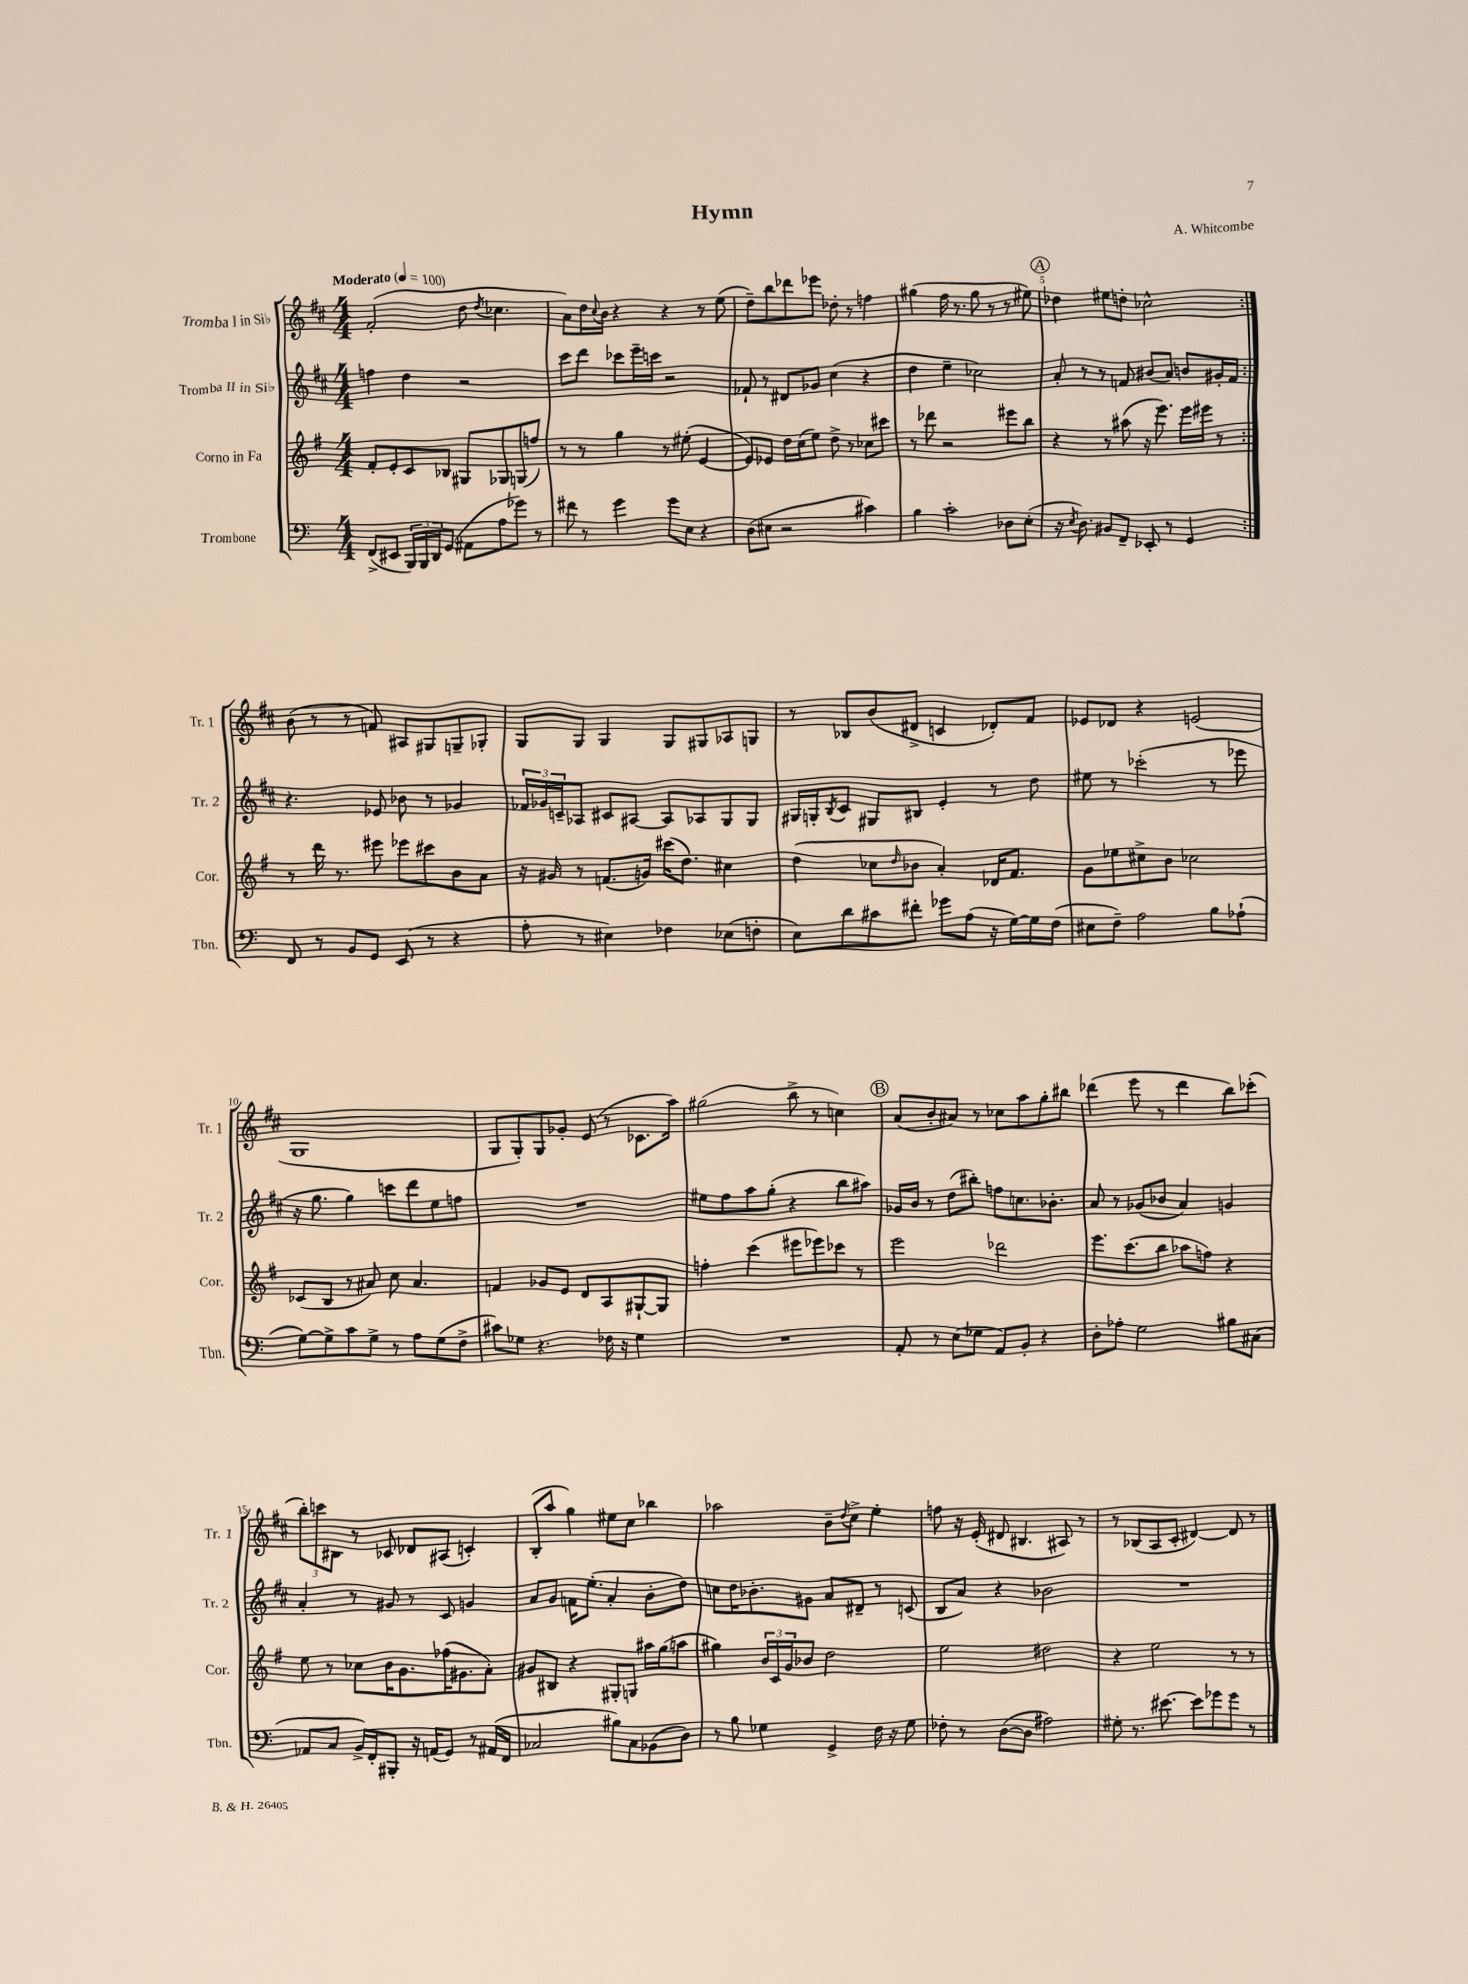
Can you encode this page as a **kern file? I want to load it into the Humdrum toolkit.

**kern	**kern	**kern	**kern
*part4	*part3	*part2	*part1
*staff4	*staff3	*staff2	*staff1
*I"Trombone	*I"Corno in Fa	*I"Tromba II in Si♭	*I"Tromba I in Si♭
*I'Tbn.	*I'Cor.	*I'Tr. 2	*I'Tr. 1
*clefF4	*clefG2	*clefG2	*clefG2
*k[]	*k[f#]	*k[f#c#]	*k[f#c#]
*M4/4	*M4/4	*M4/4	*M4/4
*MM100	*MM100	*MM100	*MM100
=1	=1	=1	=1
!	!	!	!LO:TX:a:B:t=Moderato
(8FF^/L	8f#'/L	4ffn\	(2f#'/
8EE#X/J	8e'/	.	.
24BBB/LL)	8c/	4dd\	.
24BBB/	.	.	.
24DD/J	.	.	.
(8GG/J	8B-X/J	.	.
8AA#X\L	8G#X/L	2r	8dd\
.	.	.	8qdd/
8A\	8G-X/	.	4.cc-X\
8g-X\J)	(8Gn/	.	.
8r	8ffn/J)	.	.
=2	=2	=2	=2
8f#X\	8r	8ccc#\L	8a\L)
8r	8r	8ddd\J	16dd\L
.	.	.	8qqcc#/
.	.	.	16b\JJ
4g\	4gg\	8ccc-X\L	4r
.	.	16eee~\L	.
.	.	16cccn\JJ	.
8g\L	8r	2r	4r
8E\J	(8ee#X'\	.	.
4r	[4e/	.	8r
.	.	.	(8ee\
=3	=3	=3	=3
(8D\L	8e/L])	8f-X`/	8dd~\L)
8E#X\J	8e-X/J	8r	8bb\
2r	16dd\LL	8d#X/L	8ddd-X\
.	(16cc\J	.	.
.	8ee\J)	8g-X/J	8eee-X\J
.	8dd^\	(4cc#\	8dd-X'\
.	8r	.	8r
4c#X\)	8cc-X\L	4r	4ffn\
.	8ccc#X\J	.	.
=4	=4	=4	=4
4B\	8r	4dd\	(4gg#X\
.	8ddd-X\	.	.
2c'\	2r	4ee~\	16ff#\
.	.	.	8.r
.	.	2cc-X\)	8gg#\
.	.	.	8r
8D-X\L	8eee#X\L	.	8r
(8E'\J	8bb\J	.	8ee#X\)
!!LO:REH:place=s1:t=A
=5	=5	=5	=5
16r	4r	8a'/	4dd-X\
8qE/	.	.	.
8.D\)	.	.	.
.	.	8r	.
8BB#X/L	8r	8r	8ee#X\L
8FF~/J	(8aa#X\	8fn/	8ddn'\J
8EE-X'/	16r	(8b#X/L	2cc-X^^\
.	8.eee\)	.	.
8r	.	8a/J)	.
4GG/	16eee\LL	8bn/L	.
.	16eee#X\JJ	.	.
.	8r	16g#X'/L	.
.	.	16f/JJ	.
!!LO:LB:g=z
=6:|!	=6:|!	=6:|!	=6:|!
8FF/	8r	4.r	(8b\
8r	16ddd\	.	8r
.	8.r	.	.
8BB/L	.	.	8r
8GG/J	8eee#X\	8e-X/	8fn/)
(8EE/	8eee-X\L	8b-X\	8A#X/L
8r	8ccc#X\	8r	8G#X/
4r	8b\	4g-X/	8Gn~/
.	8a\J	.	8G-X'/J
=7	=7	=7	=7
8A'\	16r	24f-X/LL	8G/L
.	.	24g-X/	.
.	16g#X/	.	.
.	.	24cn~/J	.
8r	8r	8A-X/J	8G/J
4E#X\)	(8.fn/L	8c#X/L	4G/
.	.	[8A#X/J	.
.	16gn/Jk)	.	.
4F-X\	(16ccc#X\KL	8A#/L]	8G/L
.	8.dd\J)	.	.
.	.	8A-X/	8G#X/
(8E-X\L	4cc#X\	8G/	8A-X/
8Fn'\J	.	8G/J	8Gn/J
=8	=8	=8	=8
8E\L)	(4dd\	16G#X/LL	8r
.	.	16Gn'/J	.
.	.	8qB/	.
8d\	.	8c#/J	8B-X/L
8c#X\	8cc-X\L	8G#X/L	(8b/
.	16qqdd/	.	.
8f#X'\J	8b-X\J	8B#X/J	8d#X^/J
8g-X\L	4a'/)	4e'/	4cn/
(8A\J	.	.	.
16r	16d-X/KL	8r	8d-X'/L)
[16G\LL)	8.f#/J	.	.
16G\]	.	8dd\	8f#/J
(16F\JJ	.	.	.
=9	=9	=9	=9
8E#X\L	8g\L	8ee#X\	8e-X/L
8F~\J)	8ee-X\	8r	8d-X/J
2A\	8cc#X^\	(2ccc-X'\	4r
.	8b\J	.	.
.	2cc-X\	.	(2en/
8B\L	.	8r	.
(8A-X`\J	.	8eee-X\	.
!!LO:LB:g=z
=10	=10	=10	=10
[8G\L)	(8c-X/L	16r	1G
.	.	8.gg\	.
8G^\]	8B/J	.	.
8c\	8r	4gg\)	.
8G^\J	8a#X/)	.	.
8r	8cc\	8cccn\L	.
8A\L	4.a#/	8ddd\	.
(8G\	.	8ee\	.
8F^\J	.	8ffn\J	.
=11	=11	=11	=11
8c#X\L)	4fn/	1r	8G/L
8G-X\J	.	.	8G'/)
4.r	8g-X/L	.	8G/
.	8e/J	.	8g-X'/J
.	8d/L	.	(8e/
16F-X\	8A/	.	8r
16r	.	.	.
4G-\	[8G#X`/	.	8.c-X\L
.	8G#/J]	.	.
.	.	.	16aa\Jk)
=12	=12	=12	=12
1r	4ffn'\	8ee#X\L	(2gg#X\
.	.	8ff#\	.
.	(4ccc\	8aa\	.
.	.	(8gg'\J	.
.	8eee#X\L	4r	8bb^\
.	8eee-X\)	.	8r
.	8ccc-X\J	8bb\L	4ccn\)
.	8r	8aa#X\J)	.
!!LO:REH:place=s1:t=B
=13	=13	=13	=13
8AA'/	2eee\	16g-X/LL	(8a/L
.	.	16b/JJ	.
8r	.	8r	8b'/
(8E\L	.	(8dd\L	8a#X/J)
8G-X\J	.	8bb#X'\J)	8r
8AA/L)	2ddd-X\	8ffn\L	8cc-X\L
8BB'/J	.	8.ccn\	8aa\
4r	.	.	8gg'\
.	.	8.b-X'\J	.
.	.	.	8bb#X\J
=14	=14	=14	=14
8D'\L	8.eee\L	8a/	(4ddd-X\
8A-X'\J	.	8r	.
.	(8.ccc\	.	.
2G\	.	(8g-X/L	8eee\
.	8bb\J	8b-X/J	8r
.	8aa-X\L	4a/)	4ddd-\
.	8ffn\J)	.	.
8B#X\L	4r	4gn/	8bb\L)
(8C#X\J	.	.	(8ccc-X'\J
!!LO:LB:g=z
=15	=15	=15	=15
8AA-X/L	8ee\	4a'/	12bb'\L)
.	.	.	12cccn\
8C/J	8r	.	.
.	.	.	12B#X\J
16BB^/LL)	8cc-X\L	8r	8r
16FF'/J	.	.	.
8BBB#X'/J	16b\K	8g#X/	8c-X/
.	8.g\	.	.
16r	.	8r	8d-X/L
(16AAn/KL	.	.	.
8GG/J)	(16ff-X\K	8c#/	(8A#X/J
.	8.g#X\	.	.
8r	.	4gn/	4cn'/)
(16AA#X/LL	8a'\J)	.	.
16FF/JJ	.	.	.
=16	=16	=16	=16
2C-X/	8g#X/L	8a/L	(8B'/L
.	8B#X/J	8g/J	8aa/J
.	4r	16fn\KL	4gg\)
.	.	(8.ee'\J	.
8B#X\L)	8G#X'/L	4a'/	8ee#X\L
8C-\	8Gn/J	.	8cc#\J
(8BB-X\	16aa#X\LL	8b'\L	4bb-X\
.	(16gg\J	.	.
8D\J)	8aan\J	8dd\J)	.
=17	=17	=17	=17
8r	4gg#X\)	8ccn\L	2aa-X\
8B\	.	16dd\K	.
.	.	8.b-X'\	.
4G-X\	24b/LL	.	.
.	24c/	.	.
.	24g/J	.	.
.	8b-X/J	8g#X\J	.
4GG^/	2dd\	8a/L	8b~\L
.	.	.	8qdd/
.	.	8d#X~/J	8cc#^\J
16F\	.	8r	4ee'\
16r	.	.	.
8G-\	.	(8cn/	.
=18	=18	=18	=18
8F-X'\	2ee\	8B/L	8ffn\
8r	.	8a/J)	16r
.	.	.	(16e'/
([8D\L	.	4r	8d#X/
8D\J]	.	.	4.B#X/
2A#X\)	2dd#X\	2b-X\	.
.	.	.	8A#X/)
.	.	.	8r
=19	=19	=19	=19
8G#X'\	4r	1r	8r
8.r	.	.	(8B-X/L
.	2ee\	.	8A/
[8.e#X\	.	.	.
.	.	.	8c#'/J
8e#\L]	.	.	[4d#X/)
8g-X\	.	.	.
8g-\J	8r	.	8d#/]
8r	8r	.	8r
==	==	==	==
*-	*-	*-	*-
